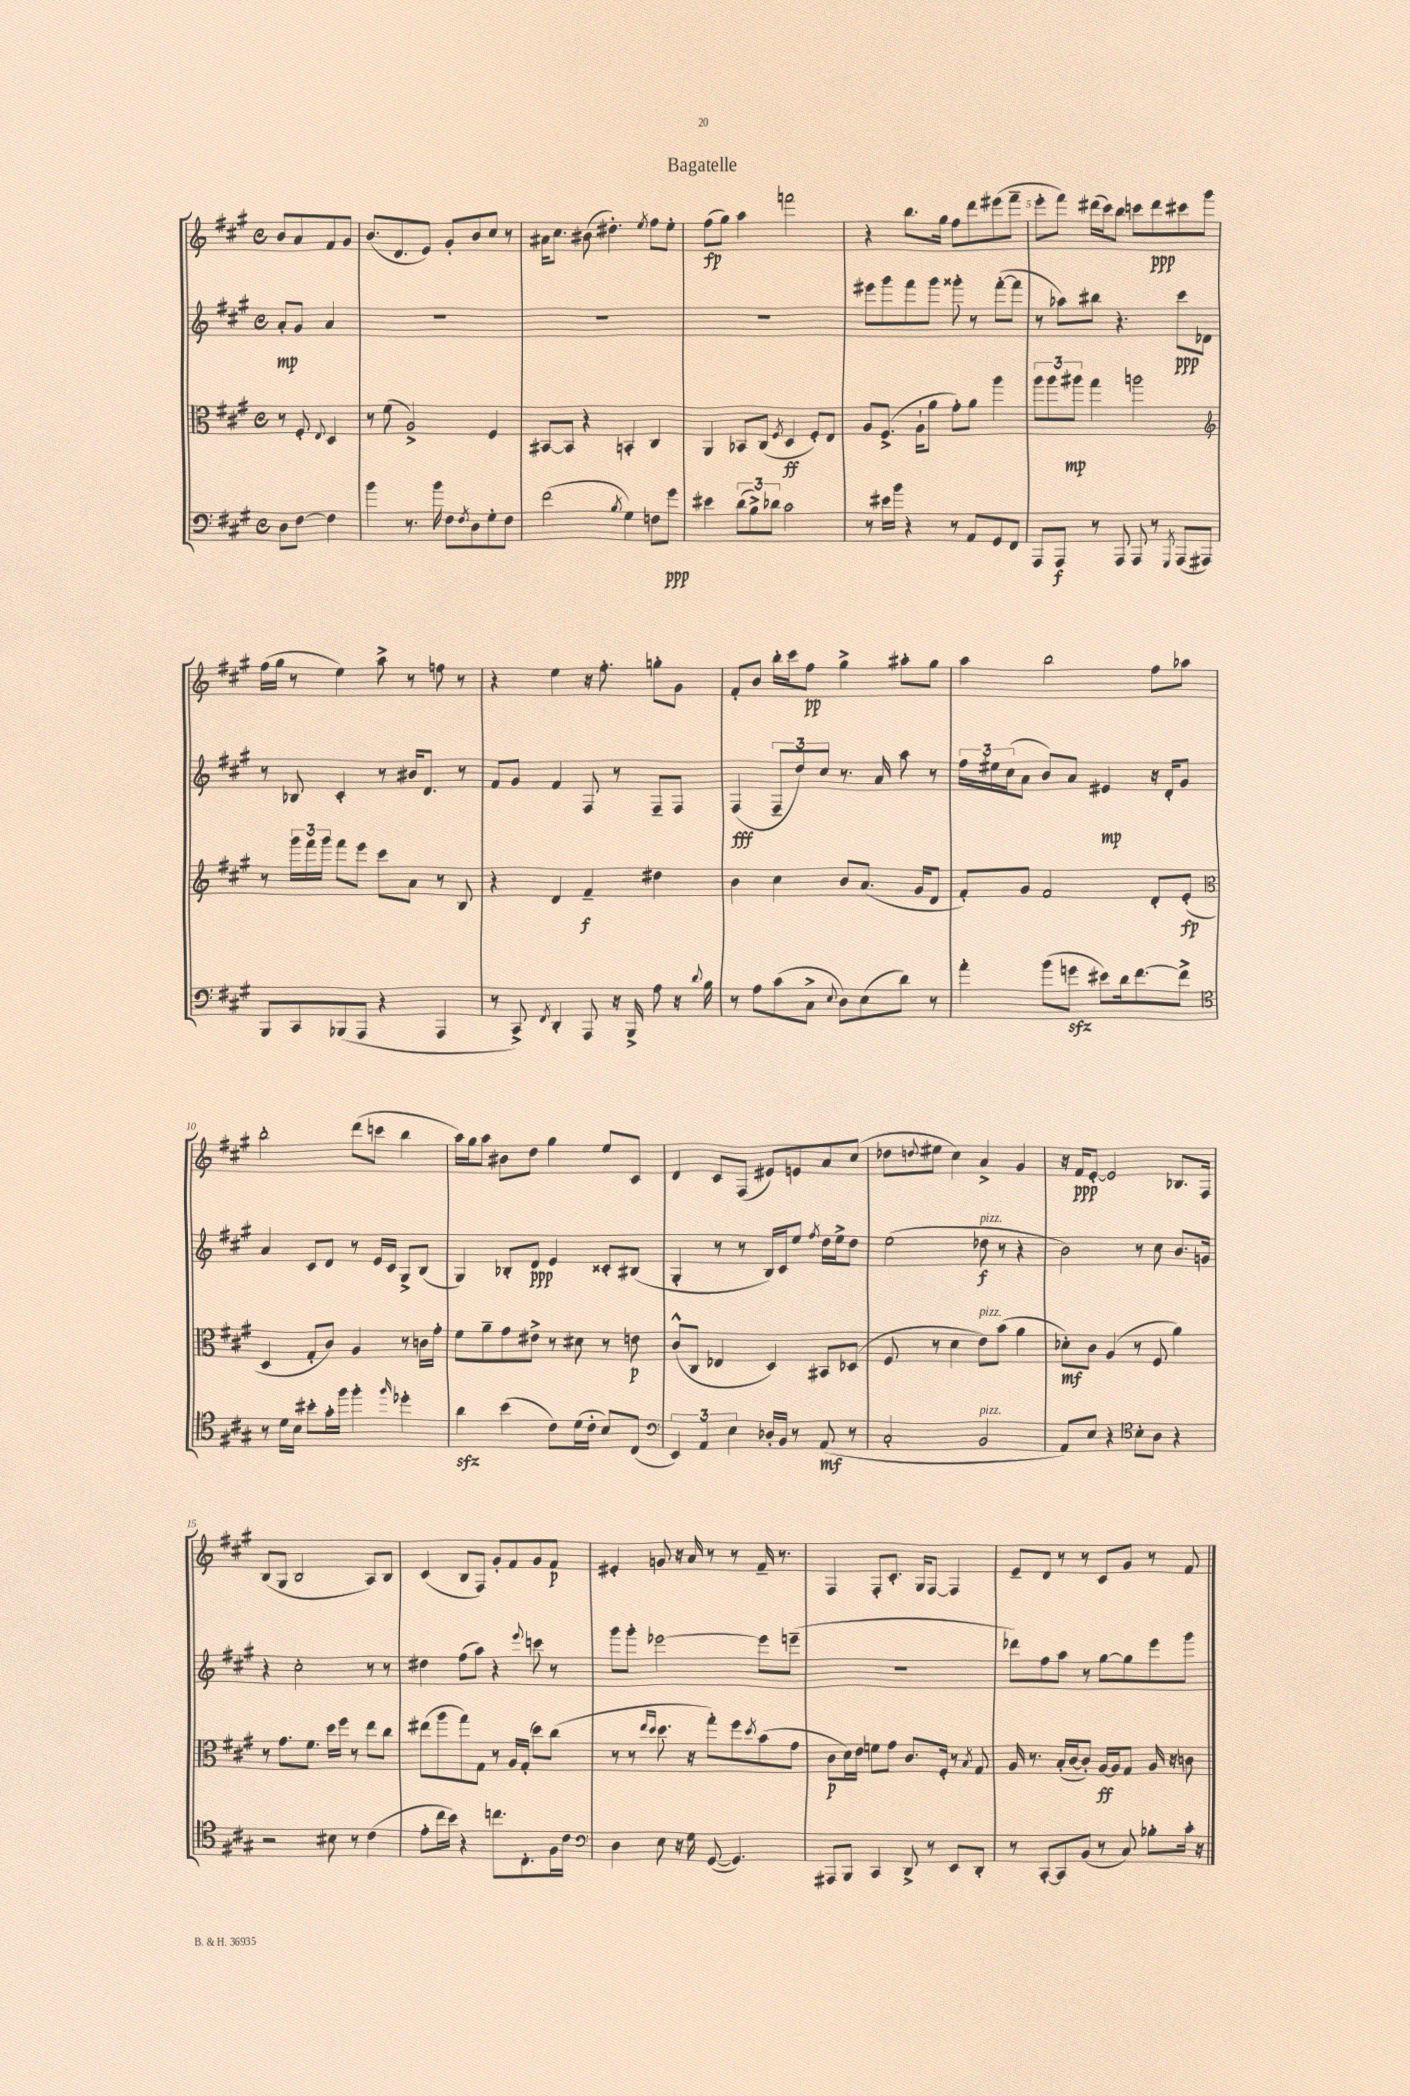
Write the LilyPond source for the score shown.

\header { title = "Bagatelle" }
<<
\new StaffGroup <<
\new Staff = "s0" {
    \clef treble \key a \major \defaultTimeSignature \time 4/4 \partial 2
    b'8 a'8 fis'8 gis'8 |
    b'8.( d'8. e'8) gis'8-. b'8 cis''8 r8 |
    ais'16 cis''8. bis'8( dis''4.-.) \acciaccatura { e''8 } fis''8 e''8-. |
    fis''8\fp( gis''8) a''4 f'''2 |
    r4 b''8. gis''16 fis''8 d'''8 eis'''8( fis'''8-- |
    e'''8-. fis'''8) dis'''16( cis'''16) b''8 c'''8 dis'''8\ppp cis'''8 gis'''8 |
    fis''16( gis''16 r8 e''4) a''8-> r8 f''8 r8 |
    r4 e''4 r16 fis''8.-. g''8-. gis'8 |
    fis'8-. b'8 b''16-. cis'''16 fis''8\pp gis''4-> ais''8-. gis''8 |
    a''4 b''2 fis''8 aes''8 |
    b''2-. d'''8( c'''8 b''4 |
    a''16) gis''16 a''8 bis'8 d''8 gis''4 e''8 cis'8 |
    d'4 cis'8 fis8( eis'8) e'8 a'8 cis''8( |
    des''8 \appoggiatura { d''8 } eis''8 cis''4) a'4-> gis'4 |
    r16 fis'16\ppp e'8~-. e'2 bes8. fis16 |
    b8( gis8 b2 a8) b8 |
    cis'4( b8 fis8) gis'8-. fis'8 gis'8 fis'8\p |
    eis'4-. g'8 r16 a'16 r8 r8 fis'16-- r8. |
    fis4 fis8-. cis'8.-. gis16 fis8~ fis4 |
    e'8-- d'8 r8 r8 cis'8 gis'8 r8 fis'8 \bar "|." |
}
\new Staff = "s1" {
    \clef treble \key a \major \defaultTimeSignature \time 4/4 \partial 2
    a'8-.\mp gis'8 a'4 |
    R1 |
    R1 |
    R1 |
    eis'''8 gis'''8 fis'''8 gis'''8 gisis'''8-. r8 fis'''8~-.( fis'''8 |
    r8 aes''8) bis''8 r4. cis'''8\ppp des'8 |
    r8 bes8 cis'4-. r8 bis'16 d'8. r8 |
    fis'8 gis'8 fis'4 fis8 r8 fis8-- fis8 |
    fis4\fff( \tuplet 3/2 { fis8-- d''8) cis''8 } r8. a'16 a''8 r8 |
    \tuplet 3/2 { fis''16 eis''16 cis''16( } a'8 b'8) a'8 eis'4\mp r16 d'16-. gis'8 |
    a'4 cis'8 d'8 r8 e'16 cis'16 gis8-> b8( |
    gis4) bes8-. d'8\ppp e'4 cisis'8-. bis8( |
    gis4-. r8 r8 b16) cis'16 e''8 \acciaccatura { fis''8 } d''16 e''16-> d''8 |
    e''2( des''8\f^\markup { \italic "pizz." } r8 r4 |
    b'2) r8 cis''8 b'8. g'16 |
    r4 cis''2-. r8 r8 |
    dis''4 fis''8( a''8) r4 \appoggiatura { e'''8 } c'''8 r8 |
    gis'''8 gis'''8-. ees'''2~ ees'''8 e'''8--( |
    R1 |
    des'''8) fis''8 a''8 r8 gis''8~ gis''8 e'''8 gis'''8 \bar "|." |
}
\new Staff = "s2" {
    \clef alto \key a \major \defaultTimeSignature \time 4/4 \partial 2
    r8 fis8-. \appoggiatura { e8 } d4 |
    r8 fis'8( a2->) fis4 |
    bis,8~ bis,8 r4 b,4-. cis4 |
    a,4 bes,8 cis8( \acciaccatura { fis8 } d4\ff fis8-.) e8 |
    a8 fis8.->( a16-! a'8 gis'8-.) a'8 a''4 |
    \tuplet 3/2 { a''8 a''8 ais''8\mp } gis''4 a''2 |
    \clef treble r8 \tuplet 3/2 { gis'''16 fis'''16 gis'''16 } fis'''8 e'''8 cis'''8 a'8 r8 b8 |
    r4 d'4 fis'4--\f dis''4 |
    b'4 cis''4 b'8 a'8.( gis'16 d'8 |
    fis'8-.) gis'8 fis'2 d'8-. e'8-.\fp( |
    \clef alto d4 gis8-. cis'8) a4 r8 c'16 gis'16-. |
    fis'8 a'8-- gis'8 eis'8-> r8 dis'8 r8 e'8\p |
    cis'8-^( cis8 ees4 d4) bis,8 des8( |
    fis8 r8 d'4 e'8^\markup { \italic "pizz." }) b'8( a'4 |
    des'8-.\mf) cis'8 a4( r8 fis8 a'4) |
    r8 gis'8. fis'8. d''16 fis''16 r8 e''8 cis''8 |
    eis''8( a''8 gis''8) gis8 r8 a16 gis16-.( d''8) cis''8( |
    r8 r8 \grace { e''16 d''16 } d''8. r16 gis''8-.) fis''8 \acciaccatura { d''8 } b'8( gis'8 |
    cis'8\p d'16) e'16 f'8 gis'8 cis'8. fis16-. r8 \acciaccatura { b8 } gis8 |
    a16 r8. b16-.( cis'16~ cis'8-.) a16~\ff a16 gis8 a16 r16 c'8 \bar "|." |
}
\new Staff = "s3" {
    \clef bass \key a \major \defaultTimeSignature \time 4/4 \partial 2
    d8 fis8~ fis4 |
    b'4 r8. b'16 fis8 \acciaccatura { fis8 } d8 gis8-. fis8 |
    fis'2( \acciaccatura { b8 } gis4) f8 gis'8\ppp |
    eis'4 \tuplet 3/2 { d'8( b8->) des'8 } cis'2 |
    r8 eis'16 b'16 r4 r8 a,8 gis,8 fis,8 |
    a,,8 a,,8\f r8 a,,8 a,,8 r8 \acciaccatura { gis,,8 } a,,8( ais,,8) |
    b,,8 cis,8 bes,,8( a,,8 r4 a,,4 |
    r8 cis,8->) \acciaccatura { fis,8 } d,4-. a,,8 r16 b,,16-> a8 r16 \appoggiatura { d'8 } b16 |
    r8 a8 cis'8( cis8-> \appoggiatura { e8 } d8) e8( d'8) r8 |
    a'4-. b'8( g'8\sfz eis'8) d'16 fis'8.~ fis'8-> |
    \clef tenor r8 d'16 b16 bis'8-. gis'16-. fis''16 fis''4-. \grace { fis''16 } des''4-. |
    a'4\sfz b'4( cis'8) d'16( cis'16-. b8) cis8( |
    \clef bass \tuplet 3/2 { e,4) a,4 e4 } des16-. b,16 r8 a,8\mf( r8 |
    cis2-. b,2^\markup { \italic "pizz." } |
    a,8) e8 r4 \clef tenor b8-. a8 r4 |
    r2 bis8 r8 cis'4( |
    e'8-. cis''16 b'16) r4 c''8. cis8.-. fis16 cis'16 |
    \clef bass d4 e8 r16 gis16 gis,8~( gis,4.) |
    ais,,8 b,,8 cis,4 d,8-> r8 e,8 d,8-. |
    r8 cis,8~-. cis,8 b,8( r8 cis8) bes8-. cis'16-. r16 \bar "|." |
}
>>
>>
\layout { \context { \Score \override BarNumber.break-visibility = ##(#f #t #t) barNumberVisibility = #(every-nth-bar-number-visible 5) } }
